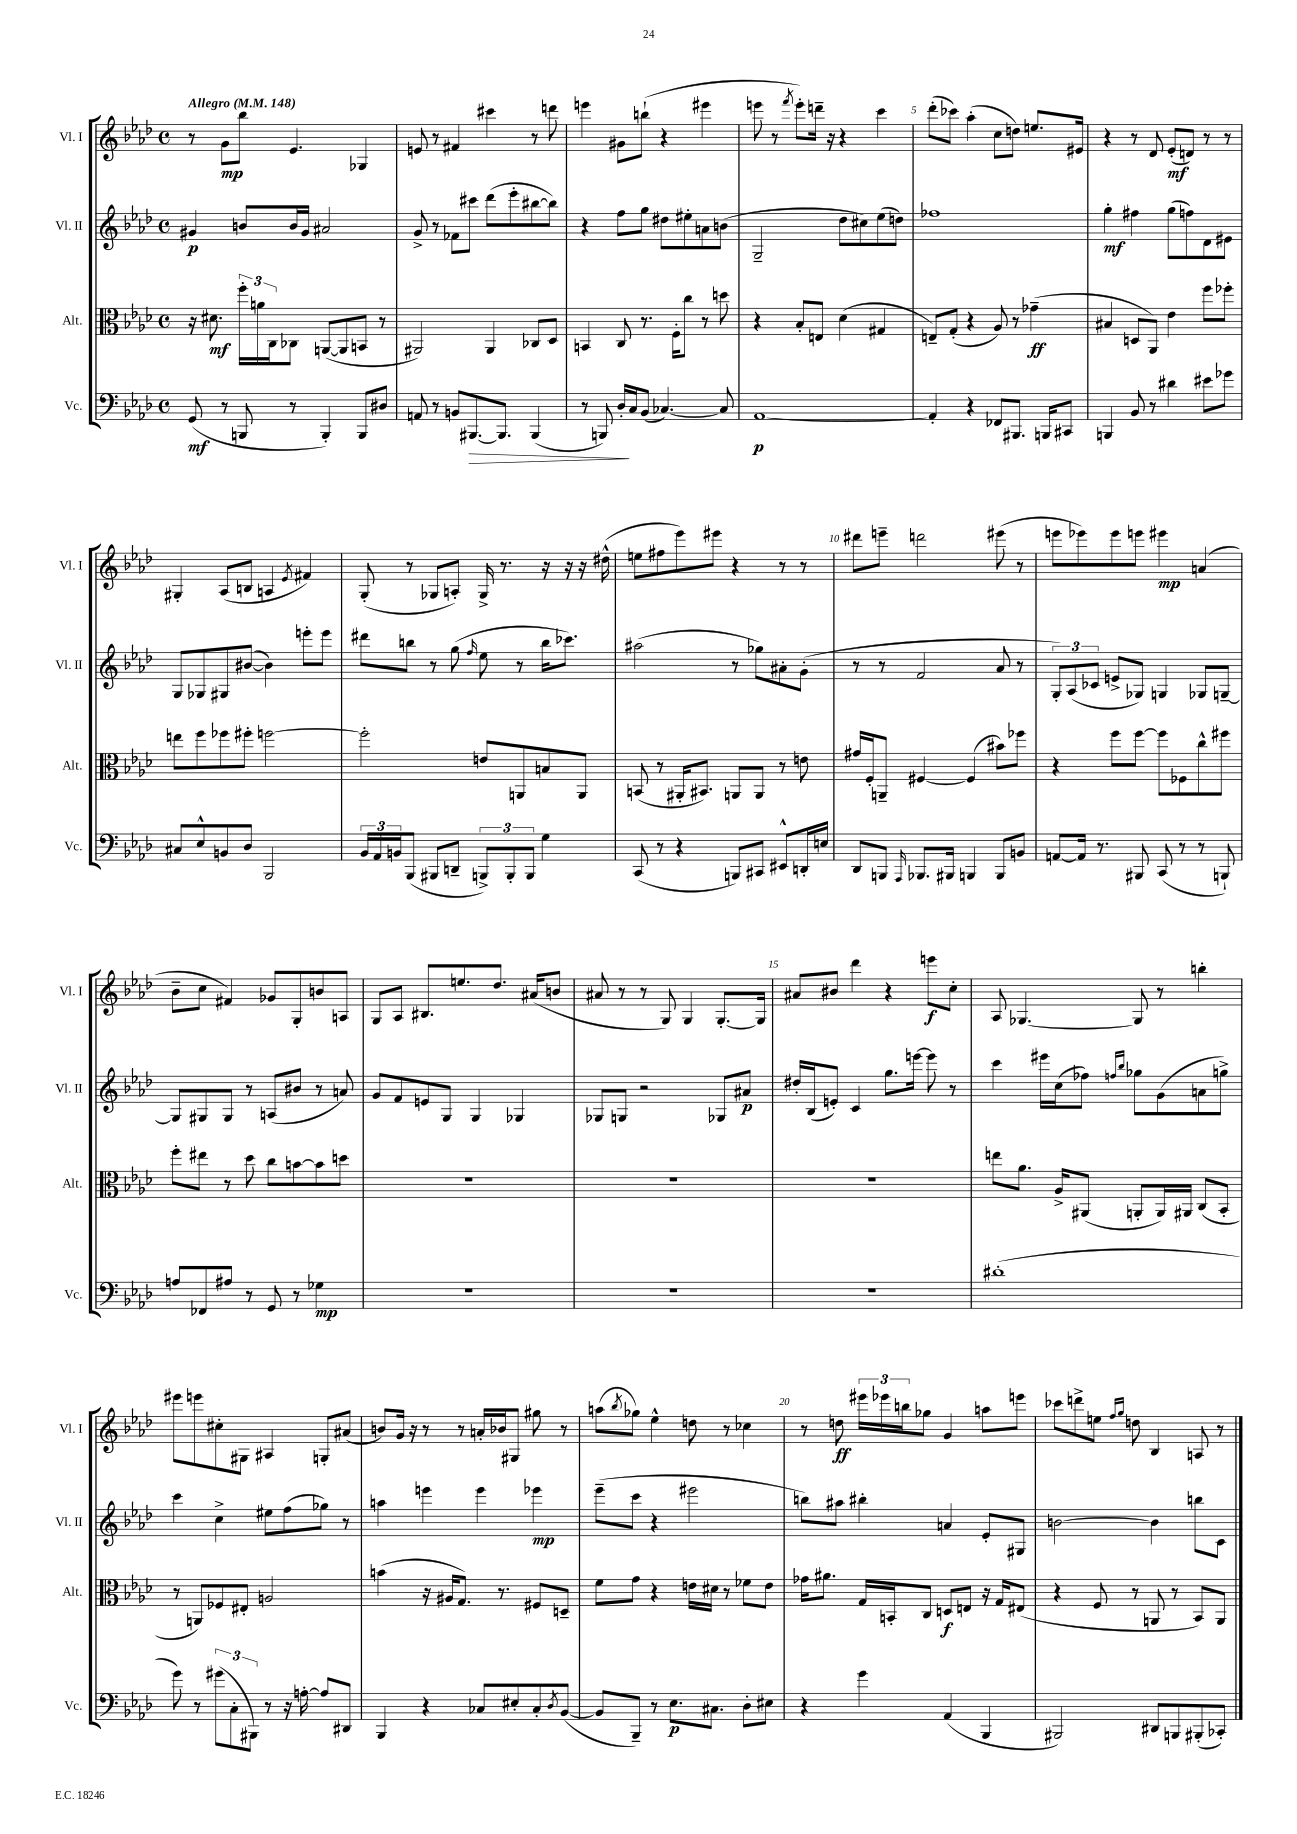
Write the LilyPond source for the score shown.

<<
\new StaffGroup <<
\new Staff = "s0" \with { instrumentName = "Vl. I" shortInstrumentName = "Vl. I" } {
    \clef treble \key aes \major \defaultTimeSignature \time 4/4 \tempo "Allegro" 4 = 148
    r8 g'8\mp bes''8 ees'4. ges4 |
    e'8 r8 fis'4 cis'''4 r8 d'''8 |
    e'''4 gis'8 b''8-!( r4 eis'''4 |
    e'''8 r8 \acciaccatura { f'''8 } e'''8-.) d'''16-- r16 r4 c'''4 |
    des'''8-.( ces'''8) aes''4-.( c''8 d''8) e''8. eis'16 |
    r4 r8 des'8 ees'8-.\mf( d'8) r8 r8 |
    gis4-. aes8( b8 a4 \acciaccatura { ees'8 } fis'4) |
    g8-.( r8 ges8 a8-.) ges16-> r8. r16 r16 r16 dis''16-^( |
    e''8 fis''8 ees'''8) eis'''8 r4 r8 r8 |
    dis'''8 e'''8-- d'''2 eis'''8( r8 |
    e'''8 ees'''8) ees'''8 e'''8 eis'''4\mp a'4( |
    bes'8-- c''8 fis'4) ges'8 g8-. b'8 a8 |
    g8 aes8 bis8. e''8. des''8. ais'16( b'8 |
    ais'8 r8 r8 g8) g4 g8.~-. g16 |
    ais'8 bis'8 des'''4 r4 e'''8\f c''8-. |
    aes8 ges4.~ ges8 r8 b''4-. |
    eis'''8 e'''8 cis''8-. gis8 ais4 g8-. ais'8( |
    b'8) g'16 r16 r8 r8 a'16-. bes'16 gis8 gis''8 r8 |
    a''8( \acciaccatura { bes''8 } ges''8) ees''4-^ d''8 r8 ces''4 |
    r8 d''8\ff \tuplet 3/2 { eis'''16 ees'''16 b''16 } ges''8 g'4 a''8 e'''8 |
    ces'''8 d'''8-> e''8 \grace { f''16 g''16 } d''8 bes4 a8 r8 \bar "|." |
}
\new Staff = "s1" \with { instrumentName = "Vl. II" shortInstrumentName = "Vl. II" } {
    \clef treble \key aes \major \defaultTimeSignature \time 4/4
    gis'4\p b'8 b'16 gis'16 ais'2 |
    g'8-> r8 fes'8 cis'''8 des'''8( ees'''8-. bis''8~ bis''8) |
    r4 f''8 g''8 dis''8 eis''8-. a'8 b'8( |
    g2-- des''8 cis''8) ees''8( d''8) |
    fes''1 |
    g''4-.\mf fis''4 g''8( f''8) des'8 eis'8 |
    g8 ges8 gis8 bis'8~( bis'4) e'''8-. e'''8 |
    dis'''8 b''8 r8 g''8( \grace { f''16 } ees''8 r8 b''16 ces'''8.) |
    ais''2( r8 ges''8) ais'8-. g'8-.( |
    r8 r8 f'2 aes'8 r8 |
    \tuplet 3/2 { g8-.) aes8( ces'8 } e'8-> ges8) g4 ges8 g8~-- |
    g8 gis8 gis8 r8 a8( bis'8 r8 a'8) |
    g'8 f'8 e'8 g8 g4 ges4 |
    ges8 g8 r2 ges8 ais'8\p |
    dis''16-. bes16( e'8-.) c'4 g''8. e'''16~ e'''8 r8 |
    c'''4 eis'''16 c''16( fes''8) \grace { f''16 bes''16 } ges''8 g'8( a'8 g''8->) |
    c'''4 c''4-> eis''8 f''8( ges''8) r8 |
    a''4 e'''4 e'''4 ees'''4\mp |
    ees'''8--( c'''8 r4 eis'''2 |
    b''8) ais''8 bis''4-. a'4 ees'8-. gis8 |
    b'2~ b'4 b''8 c'8 \bar "|." |
}
\new Staff = "s2" \with { instrumentName = "Alt." shortInstrumentName = "Alt." } {
    \clef alto \key aes \major \defaultTimeSignature \time 4/4
    r16 dis'8.\mf \tuplet 3/2 { f''16-. a'16 c16 } ces8 a,8~( a,8 b,8 r8 |
    ais,2) ais,4 ces8 des8 |
    b,4 c8 r8. f16-. c''8 r8 d''8 |
    r4 bes8-. e8 des'4( gis4 |
    e8--) g8-.( r4 aes8) r8 ges'4--\ff( |
    bis4 d8 aes,8) ees'4 f''8 fes''8-. |
    e''8 f''8 fes''8 fis''8-. f''2~ |
    f''2-. e'8 a,8 b8 a,8 |
    b,8( r8 ais,16-. bis,8.) a,8 a,8 r8 e'8 |
    gis'16 f16-. a,8-- fis4~ fis4( bis'8) fes''8 |
    r4 f''8 f''8~ f''8 fes8 c''8-^ fis''8 |
    f''8-. eis''8 r8 des''8 c''8 b'8~ b'8 d''8 |
    R1 |
    R1 |
    R1 |
    e''8 aes'8. aes16-> ais,8( a,8-. a,16) ais,16 c8( bes,8-. |
    r8 a,8) fes8 eis8-. a2 |
    b'4( r16 ais16 g8.) r8. fis8 d8-- |
    f'8 g'8 r4 e'16 dis'16 r8 fes'8 e'8 |
    ges'16 ais'8. g16 b,16-. c8 d8\f e8 r16 g16 eis8( |
    r4 f8 r8 a,8 r8 bes,8) a,8 \bar "|." |
}
\new Staff = "s3" \with { instrumentName = "Vc." shortInstrumentName = "Vc." } {
    \clef bass \key aes \major \defaultTimeSignature \time 4/4
    g,8\mf( r8 b,,8 r8 b,,4-.) b,,8 dis8 |
    a,8 r8 b,8 bis,,8.~\> bis,,8. bis,,4( |
    r8 b,,8) des16-.\! c16 bes,8( ces4.~) ces8 |
    aes,1~\p |
    aes,4-. r4 fes,8 bis,,8. b,,16 cis,8 |
    b,,4 bes,8 r8 dis'4 eis'8 ges'8 |
    cis8 ees8-^ b,8 des8 bes,,2 |
    \tuplet 3/2 { bes,16 aes,16 b,16 } bes,,8( bis,,8 d,8-- \tuplet 3/2 { b,,8->) b,,8-. b,,8 } g4 |
    c,8( r8 r4 b,,8) cis,8 eis,8-^ d,16-. e16 |
    des,8 b,,8 \grace { aes,,16 } bes,,8. bis,,16 b,,4 b,,8 b,8 |
    a,8~ a,16 r8. bis,,8 c,8( r8 r8 b,,8-!) |
    a8 fes,8 ais8 r8 g,8 r8 ges4\mp |
    R1 |
    R1 |
    R1 |
    dis'1-.( |
    g'8) r8 \tuplet 3/2 { gis'8( c8-. bis,,8) } r8 r16 a16~-. a8 dis,8 |
    bes,,4 r4 ces8 eis8-. ces8-. \acciaccatura { des8 } bes,8~( |
    bes,8 bes,,8--) r8 ees8.\p cis8. des8-. eis8 |
    r4 g'4 aes,4( bes,,4 |
    bis,,2) dis,8 b,,8 bis,,8-.( ces,8-.) \bar "|." |
}
>>
>>
\layout { \context { \Score \override BarNumber.break-visibility = ##(#f #t #t) barNumberVisibility = #(every-nth-bar-number-visible 5) } }
